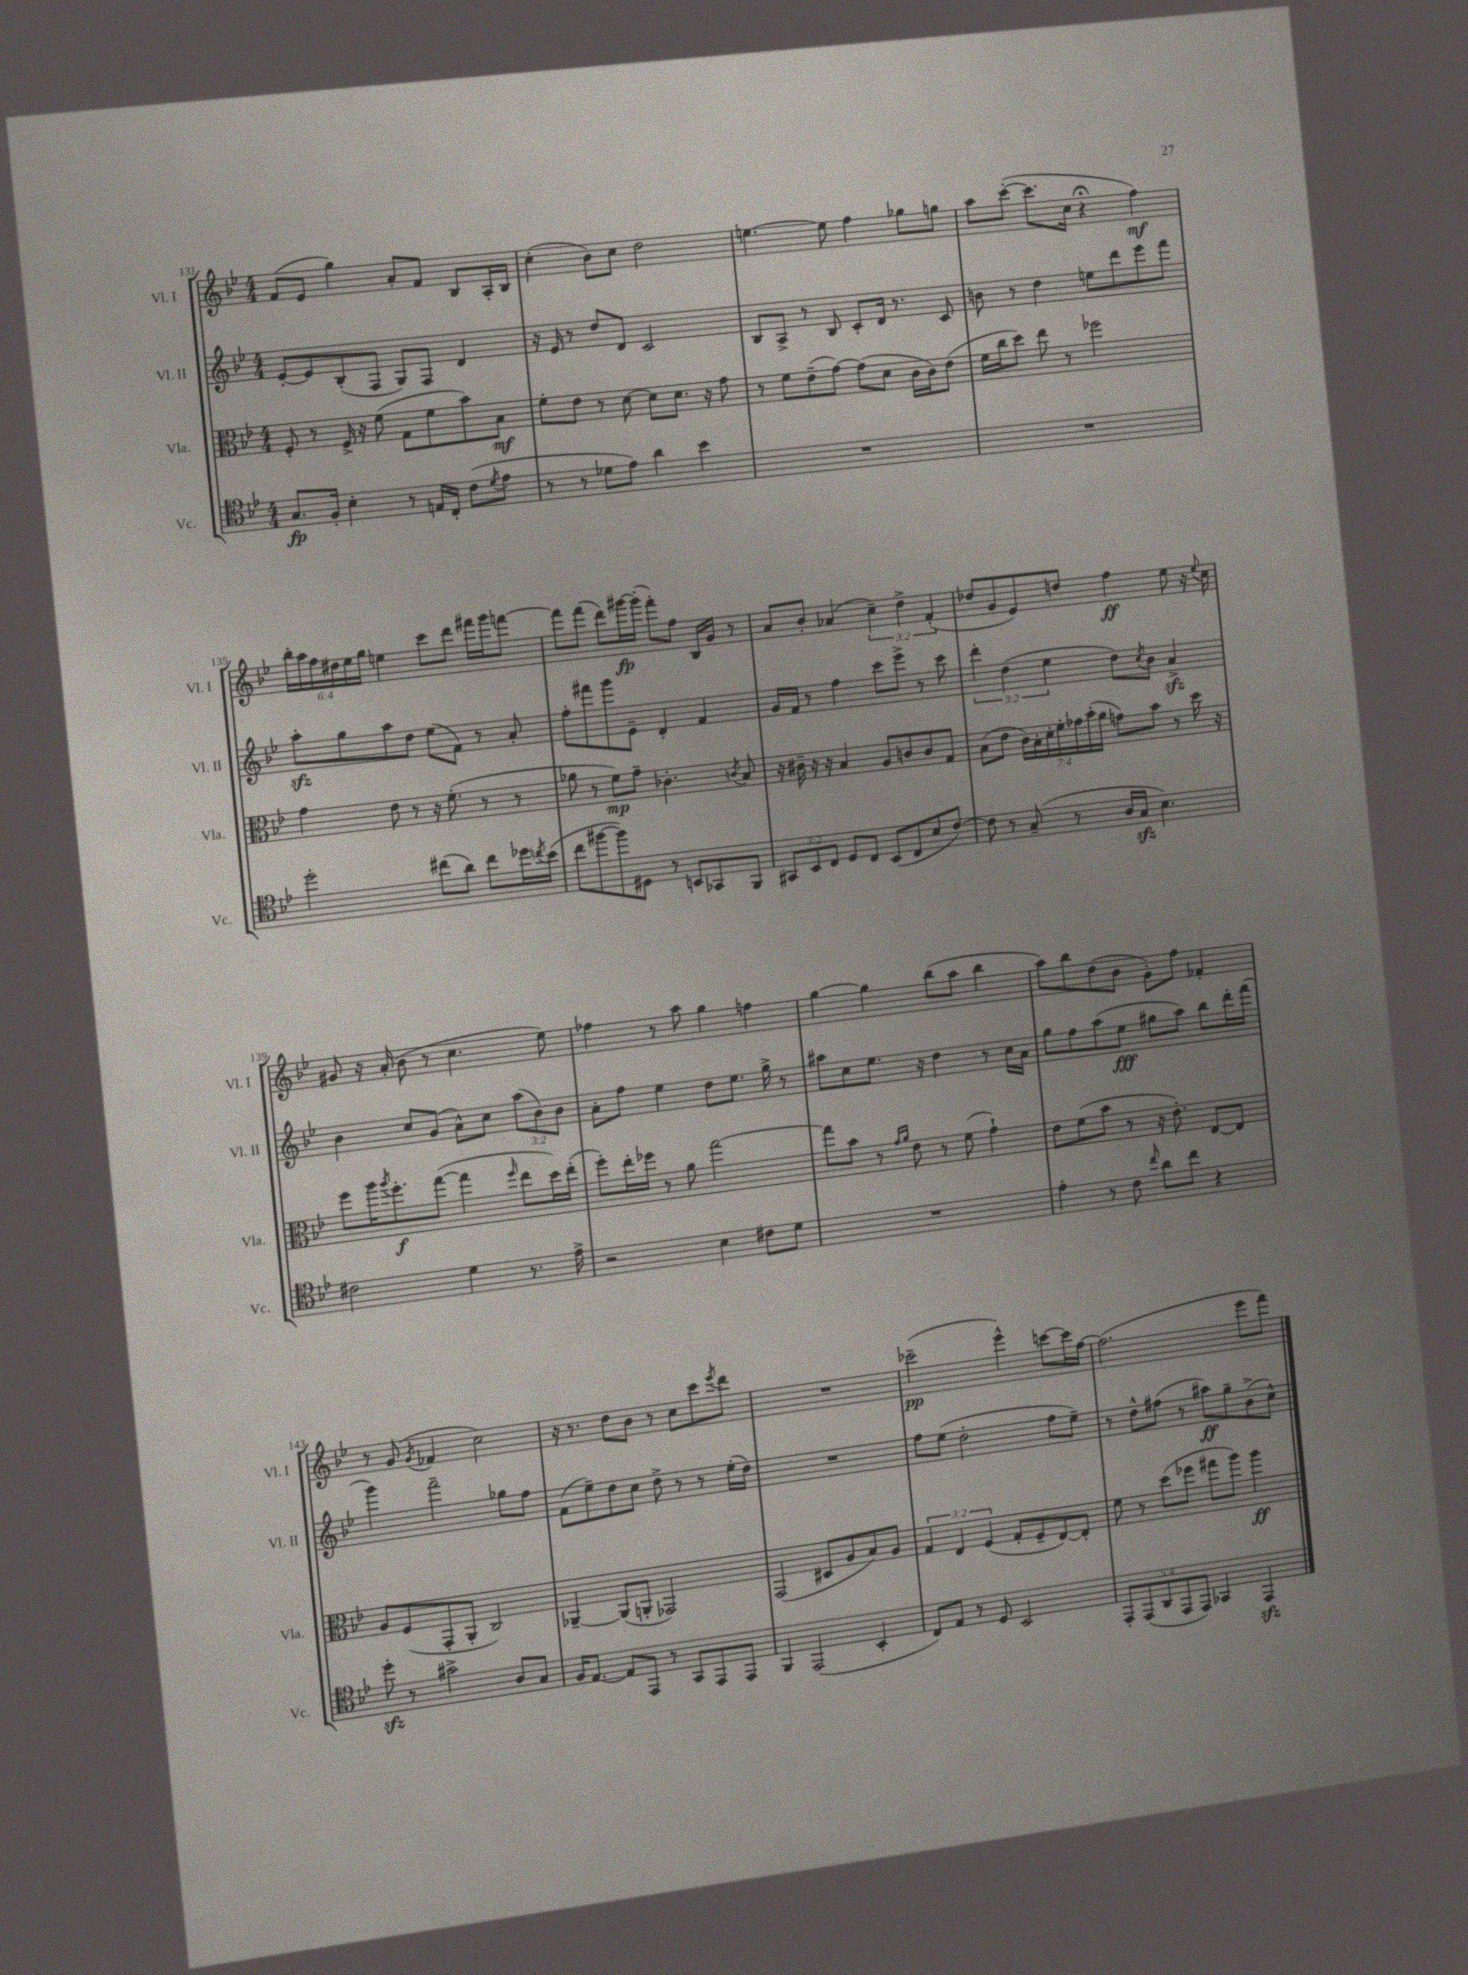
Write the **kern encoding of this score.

**kern	**kern	**kern	**kern
*staff4	*staff3	*staff2	*staff1
*clefC4	*clefC3	*clefG2	*clefG2
*k[b-e-]	*k[b-e-]	*k[b-e-]	*k[b-e-]
*M4/4	*M4/4	*M4/4	*M4/4
8.G	8F'	[8e-'	(8f
.	8r	8e-]	8e-
16F'	.	.	.
4B-'	16F^	(8B-'	4gg)
.	16r	.	.
.	(8f	8F	.
8r	8G	8G)	8a'
16E	8f	8F	8f
16C'	.	.	.
(8c	8b-)	4d	8B-
8qd	.	.	.
8e-	8B-	.	16A'
.	.	.	16B-
=	=	=	=
8r	8f'	16r	(4cc'
.	.	16e-	.
8r	8e-	8r	.
8d-	8r	8dd	8b-)
8e-)	[8d	8d	8cc
4a	8d]	2c	2dd
.	8.d	.	.
4b-	.	.	.
.	16r	.	.
.	8g	.	.
=	=	=	=
1r	8r	8B-	[4.ee
.	8f	8A^	.
.	(8e-~	8r	.
.	[8g)	8B-	8ee]
.	(8g]	8c'	4ff
.	8d	16d	.
.	.	8.r	.
.	16c	.	8gg-
.	16c)	.	.
.	(8e-	8c	8gg
=	=	=	=
1r	16f	8b	8aa
.	16cc	.	.
.	8dd)	8r	([8ccc'
.	8ee-	4dd	8.ccc]
.	8r	.	.
.	.	.	16cc
.	2ff-	8ee	4r;
.	.	8ddd	.
.	.	8eee-	4ff)
.	.	8fff	.
=	=	=	=
2dd'	4g	8aa'	24bb-'
.	.	.	24aa
.	.	.	24ff
.	.	8gg	24dd#
.	.	.	24ee-
.	.	.	24gg
.	8e-	8aa	4ee
.	8r	8dd	.
(8cc#	16r	(8ee-	8ccc
.	(8.f'	.	.
8a)	.	8f)	8ddd
8cc#	8r	8r	16fff#
.	.	.	16ggg
16dd-	8r	8a'	[8fff
8qcc	.	.	.
(16b-	.	.	.
=	=	=	=
8cc	8a-	8ff'	8fff]
[8ff#	8r	8fff#	(8fff
8ff#])	8f)	8ggg	8ddd)
8D#	8g~	8e-~	[16ggg#
.	.	.	(16ggg#']
8r	4.c-'	4d'	8fff')
8BB	.	.	8ff
8GG-	.	4f	16B-
.	.	.	16g
.	8qc	.	.
8FF	8B-	.	8r
=	=	=	=
12GG#	16r	16g	8a
.	16c#~	16f	.
12BB-	.	.	.
.	16r	8r	8b-'
12C	.	.	.
.	16r	.	.
8D	4B-	4ff	(4a-
8C	.	.	.
(8BB-	8A	8ccc	6cc~)
8C	8c	8eee-^	.
.	.	.	6dd^
8B-	8c	8r	.
.	.	.	(6f'
[8c)	8G	8ccc	.
=	=	=	=
8c]	(8B-	6ddd'	8dd-
8r	8e-	.	8g
.	.	(6dd	.
(8G~	28c)	.	8e-)
.	28B-'	.	.
.	28d'	.	.
.	.	6ee-	.
.	28f'	.	.
8r	.	.	8dd
.	28g-	.	.
.	(28b-'	.	.
.	28a	.	.
16A	8g)	8dd)	4ff
16G	.	.	.
.	.	8qcc	.
4.B-)	8b-	8b-	.
.	8r	4a^	8ee-
.	16dd	.	16r
.	.	.	8qqee-
.	16r	.	16cc
=	=	=	=
2c#	8ff	4b-	8g#
.	16aa	.	16r
.	8qaa	.	.
.	8.ff'	.	(16a'
.	.	8cc	8b-
.	([8gg	(8g	8r
4d	4gg]	8a^^)	4.cc
.	.	8cc	.
.	16qqff	.	.
8.r	8ee-	(12aa	.
.	.	12b-)	.
.	16dd)	.	8ee-)
.	.	12b-	.
16e-^	(16ee-'	.	.
=	=	=	=
2r	8ff')	8a'	4ff-
.	16ee-'	8ff	.
.	16ff-	.	.
.	8r	4ee-	8r
.	8a	.	8aa
4B-	[2gg	8dd	4gg
.	.	8.ee-	.
8c#	.	.	4ff
.	.	16gg^	.
8d	.	8r	.
=	=	=	=
1r	8gg]	8aa#	[4gg
.	8b-	8cc	.
.	8r	8.ee-	4gg]
.	16qqg	.	.
.	16qqa	.	.
.	8e-	.	.
.	.	16r	.
.	8r	4dd	(8bb-
.	(8f	.	8aa
.	4g`)	8r	4bb-
.	.	16cc	.
.	.	16a	.
=	=	=	=
4e-'	8e-	8gg	8aa)
.	(8f	8ff	8bb-
8r	8b-	(8aa	(8dd
8c	8r	8ee-	8b-
16qqcc	.	.	.
8a	16r	8gg#	8g')
.	8.e-')	.	.
8cc	.	8aa)	8ff
4r	[8E-	8bb-	4f-'
.	8E-]	16ddd'	.
.	.	(16fff	.
=	=	=	=
8dd'	8A	4ggg)	8r
8r	(8F	.	(8g
.	.	.	8qg
2g#^	8GG'	2fff~	4f-
.	8AA'	.	.
.	2C)	.	2cc)
8A	.	8gg-	.
8G	.	8ff	.
=	=	=	=
16F	[4AA-~	(8f	16r
[8.E-	.	.	8.r
.	.	8ee-~)	.
8E-]	(8AA-]	8dd	8dd
8EE-	8AA'	8cc	8b-
8r	2GG-)	8dd^	8r
8GG	.	8r	8cc
8EE-	.	8r	8ccc
.	.	.	8qeee-
8EE-	.	(16ee-'	8ddd
.	.	16dd)	.
=	=	=	=
4FF	(2GG	1r	1r
(2EE-	.	.	.
.	8D#	.	.
.	8A	.	.
4BB-'	8B-)	.	.
.	8A	.	.
=	=	=	=
8C)	6G	8ff	(2ccc-~
8E-	.	(8ee-	.
.	6E-	.	.
8r	.	2dd'	.
.	(6F	.	.
8D	.	.	.
2BB-	8G'	.	4eee-^^)
.	8F~	.	.
.	[8E-)	8ff	[8ccc
.	8E-']	8ee-~)	16ccc]
.	.	.	[16ff
=	=	=	=
10EE-'	8f	8r	(2.ff]
(10EE-	.	.	.
.	8r	8dd^^	.
10AA	.	.	.
.	(8dd	(8ff#	.
10EE-	.	.	.
.	8ff-	8r	.
10EE-)	.	.	.
4GG-	8gg#	8aa#)	.
.	8aa)	8gg~	.
4EE-	4aa	(8b-^	8eee-
.	.	8cc^^)	8fff)
==	==	==	==
*-	*-	*-	*-
